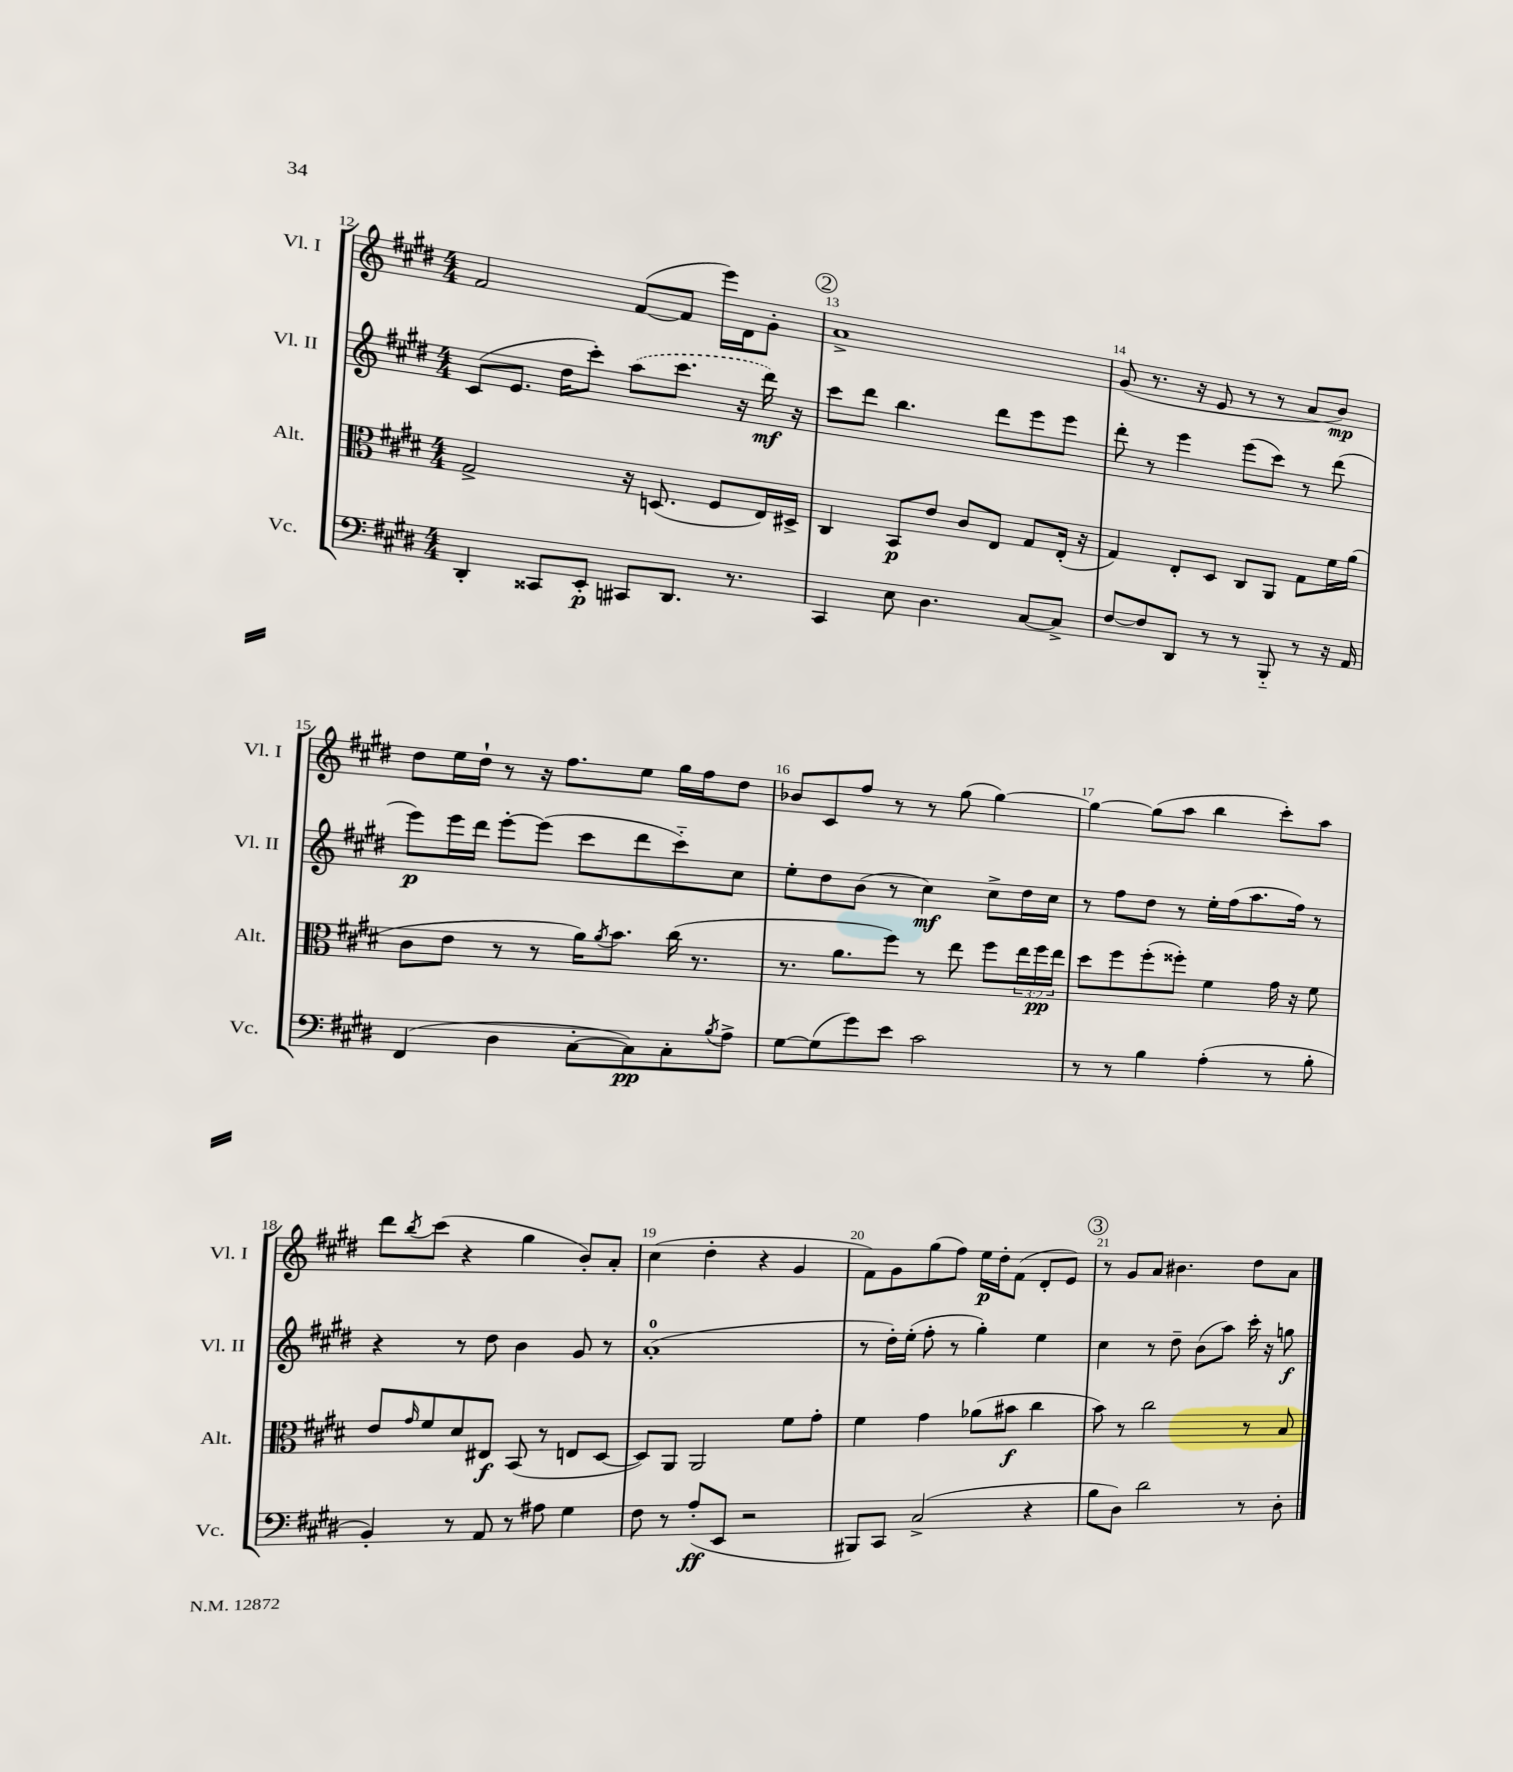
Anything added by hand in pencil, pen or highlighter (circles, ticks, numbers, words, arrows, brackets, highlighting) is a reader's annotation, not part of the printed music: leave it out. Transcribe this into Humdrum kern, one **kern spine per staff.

**kern	**dynam	**kern	**dynam	**kern	**dynam	**kern	**dynam
*part4	*part4	*part3	*part3	*part2	*part2	*part1	*part1
*staff4	*staff4	*staff3	*staff3	*staff2	*staff2	*staff1	*staff1
*I"Vc.	*	*I"Alt.	*	*I"Vl. II	*	*I"Vl. I	*
*I'Vc.	*	*I'Alt.	*	*I'Vl. II	*	*I'Vl. I	*
*clefF4	*	*clefC3	*	*clefG2	*	*clefG2	*
*k[f#c#g#d#]	*	*k[f#c#g#d#]	*	*k[f#c#g#d#]	*	*k[f#c#g#d#]	*
*M4/4	*	*M4/4	*	*M4/4	*	*M4/4	*
=12	=12	=12	=12	=12	=12	=12	=12
4DD#'/	.	2G#^/	.	(8c#/L	.	2f#/	.
.	.	.	.	8.e/J	.	.	.
8CC##X/L	.	.	.	.	.	.	.
.	.	.	.	16dd#\KL	.	.	.
8EE'/J	p	.	.	8ccc#'\J)	.	.	.
8CC#X/L	.	16r	.	(8aa\L	.	([8f#/L	.
.	.	(8.Dn/	.	.	.	.	.
8.DD#/J	.	.	.	8.ccc#\J	.	8f#/J]	.
.	.	8F#/L	.	.	.	16eee\LL)	.
8.r	.	.	.	16r	.	16d#\J	.
.	.	16E/L)	.	16ddd#\)	mf	8g#'\J	.
.	.	16D#X^/JJ	.	16r	.	.	.
!!LO:REH:place=s1:t=2
=13	=13	=13	=13	=13	=13	=13	=13
4CC#/	.	4C#/	.	8ccc#\L	.	1a^	.
.	.	.	.	8ddd#\J	.	.	.
8E\	.	8BB/L	p	4.bb\	.	.	.
4.D#\	.	8e/J	.	.	.	.	.
.	.	8c#/L	.	.	.	.	.
.	.	8E/J	.	8ddd#\L	.	.	.
[8C#/L	.	8G#/L	.	8eee\	.	.	.
8C#^/J]	.	(16E'/Jk	.	8eee\J	.	.	.
.	.	16r	.	.	.	.	.
=14	=14	=14	=14	=14	=14	=14	=14
[8F#/L	.	4G#/)	.	8ddd#'\	.	(8g#/	.
8F#/]	.	.	.	8r	.	8.r	.
8DD#/J	.	8E'/L	.	4eee\	.	.	.
.	.	.	.	.	.	16r	.
8r	.	8D#/J	.	.	.	8e/	.
8r	.	8C#/L	.	(8eee\L	.	8r	.
8BBB/	.	8AA/J	.	8ccc#\J)	.	8r	.
8r	.	8G#\L	.	8r	.	8a/L	.
16r	.	16f#\L	.	(8ddd#\	.	8b/J)	mp
16AA/	.	(16a\JJ	.	.	.	.	.
!!LO:LB:g=z
=15	=15	=15	=15	=15	=15	=15	=15
(4FF#/	.	8c#\L	.	8eee\L)	p	8dd#\L	.
.	.	8e\J	.	16eee\L	.	16ee\L	.
.	.	.	.	16ddd#\JJ	.	16dd#`\JJ	.
4D#\	.	8r	.	[8eee'\L	.	8r	.
.	.	8r	.	(8eee\J]	.	16r	.
.	.	.	.	.	.	8.ff#\L	.
[8C#'\L	.	16a\KL)	.	8ccc#\L	.	.	.
.	.	8qa/	.	.	.	.	.
.	.	8.b\J	.	.	.	.	.
8C#\])	pp	.	.	8ddd#\	.	8ee\J	.
8C#'\	.	(16cc#\	.	8ccc#\)	.	16gg#\LL	.
.	.	8.r	.	.	.	16ff#\J	.
8qB/	.	.	.	.	.	.	.
8A^\J	.	.	.	8cc#\J	.	8dd#\J	.
=16	=16	=16	=16	=16	=16	=16	=16
[8G#\L	.	8.r	.	8ee'\L	.	8b-X/L	.
(8G#\]	.	.	.	8dd#\	.	8c#/	.
.	.	8.a\L	.	.	.	.	.
8g#\)	.	.	.	(8b\J	.	8ff#/J	.
8e\J	.	8ff#\J)	.	8r	.	8r	.
2c#\	.	8r	.	4cc#\)	mf	8r	.
.	.	8ee\	.	.	.	(8gg#\	.
.	.	8ff#\L	.	8cc#^\L	.	[4gg#\)	.
.	.	24ee\L	.	16dd#\L	.	.	.
.	.	24ff#\	pp	.	.	.	.
.	.	.	.	16cc#\JJ	.	.	.
.	.	24ee\JJ	.	.	.	.	.
=17	=17	=17	=17	=17	=17	=17	=17
8r	.	8dd#\L	.	8r	.	4gg#\_	.
8r	.	8ff#\	.	8ff#\L	.	.	.
4B\	.	(8ff#'\	.	8dd#\J	.	(8gg#\L]	.
.	.	8ff##X'\J)	.	8r	.	8aa\J	.
(4A'\	.	4f#\	.	16ee'\LL	.	4bb\	.
.	.	.	.	(16ff#\J	.	.	.
.	.	.	.	8.aa\	.	.	.
8r	.	16g#\	.	.	.	8ccc#'\L)	.
.	.	16r	.	16ff#\Jk)	.	.	.
8B'\	.	8f#\	.	8r	.	8aa\J	.
!!LO:LB:g=z
=18	=18	=18	=18	=18	=18	=18	=18
4BB'/)	.	8e/L	.	4r	.	8ddd#\L	.
.	.	16qqg#/	.	.	.	8qbb/	.
.	.	8f#/	.	.	.	(8ccc#\J	.
8r	.	8d#/	.	8r	.	4r	.
8AA/	.	8E#X/J	f	8dd#\	.	.	.
8r	.	(8BB/	.	4b\	.	4gg#\	.
8A#X\	.	8r	.	.	.	.	.
4G#\	.	8En/L	.	8g#/	.	8b'/L)	.
.	.	[8D#/J	.	8r	.	8a'/J	.
=19	=19	=19	=19	=19	=19	=19	=19
8F#\	.	8D#/L])	.	(1a'	.	(4cc#\	.
8r	.	8AA/J	.	.	.	.	.
(8A'/L	ff	2AA/	.	.	.	4dd#'\	.
8EE/J	.	.	.	.	.	.	.
2r	.	.	.	.	.	4r	.
.	.	8f#\L	.	.	.	4g#/	.
.	.	8g#'\J	.	.	.	.	.
=20	=20	=20	=20	=20	=20	=20	=20
8BBB#X/L)	.	4f#\	.	8r	.	8f#\L)	.
8CC#/J	.	.	.	16dd#'\LL)	.	8g#\	.
.	.	.	.	(16ee'\JJ	.	.	.
(2C#^/	.	4g#\	.	8ff#'\	.	(8gg#\	.
.	.	.	.	8r	.	8ff#\J)	.
.	.	(8a-X\L	.	4gg#'\)	.	16ee\LL	p
.	.	.	.	.	.	16dd#'\J	.
.	.	8b#X\J	f	.	.	(8f#\J	.
4r	.	4cc#\	.	4ee\	.	8d#'/L	.
.	.	.	.	.	.	8e/J)	.
!!LO:REH:place=s1:t=3
=21	=21	=21	=21	=21	=21	=21	=21
8B\L	.	8b\)	.	4cc#\	.	8r	.
8D#\J)	.	8r	.	.	.	8g#/L	.
2d#\	.	2cc#\	.	8r	.	8a/J	.
.	.	.	.	8dd#~\	.	4.b#X\	.
.	.	.	.	(8b\L	.	.	.
.	.	.	.	8aa\J)	.	.	.
8r	.	8r	.	16ccc#'\	.	8dd#\L	.
.	.	.	.	16r	.	.	.
8D#'\	.	8B/	.	8ggn\	f	8a\J	.
==	==	==	==	==	==	==	==
*-	*-	*-	*-	*-	*-	*-	*-
